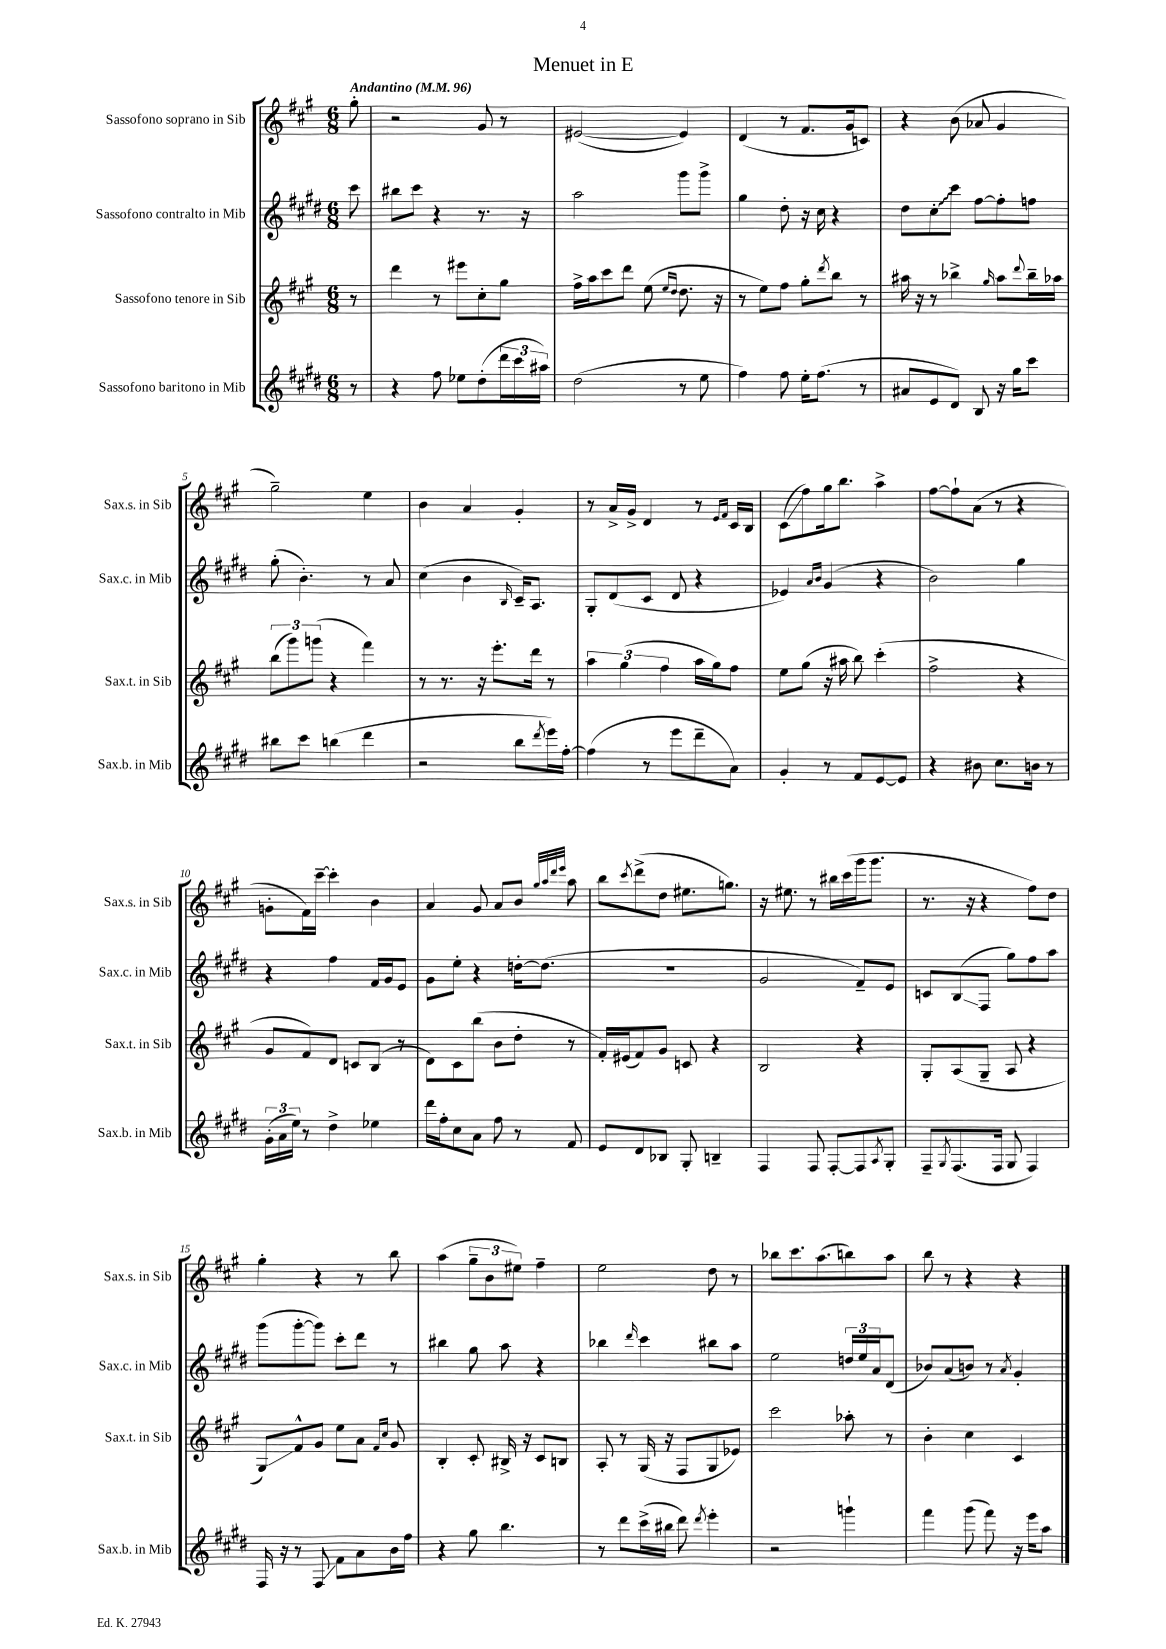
\header { title = "Menuet in E" }
<<
\new StaffGroup <<
\new Staff = "s0" \with { instrumentName = "Sassofono soprano in Sib" shortInstrumentName = "Sax.s. in Sib" } {
    \clef treble \key a \major \numericTimeSignature \time 6/8 \partial 8 \tempo "Andantino" 4 = 96
    gis''8-. |
    r2 gis'8 r8 |
    eis'2~( eis'4) |
    d'4( r8 fis'8. gis'16 c'8) |
    r4 b'8( aes'8 gis'4 |
    gis''2--) e''4 |
    b'4 a'4 gis'4-. |
    r8 a'16-> gis'16-> d'4 r8 \grace { e'16 fis'16 } cis'16 b16 |
    cis'8\glissando( fis''8) gis''16 b''8. a''4-> |
    fis''8~ fis''8-! a'8( r8 r4 |
    g'8-. fis'16) cis'''16~-- cis'''4-. b'4 |
    a'4 gis'8 a'8 b'8 \grace { gis''32 a''32 d'''32 e'''32 } a''8 |
    b''8 \acciaccatura { cis'''8 } d'''8->( d''8 eis''8. g''8.) |
    r16 eis''8. r8 bis''16 cis'''16( gis'''16 gis'''8. |
    r8. r16 r4 fis''8) d''8 |
    gis''4-. r4 r8 b''8 |
    a''4( \tuplet 3/2 { gis''8-- b'8 eis''8) } fis''4-- |
    e''2 d''8 r8 |
    bes''8 cis'''8. a''8.( b''8) a''8 |
    b''8 r8 r4 r4 \bar "|." |
}
\new Staff = "s1" \with { instrumentName = "Sassofono contralto in Mib" shortInstrumentName = "Sax.c. in Mib" } {
    \clef treble \key e \major \numericTimeSignature \time 6/8 \partial 8
    cis'''8 |
    bis''8 cis'''8 r4 r8. r16 |
    a''2 gis'''8 gis'''8-> |
    gis''4 dis''8-. r16 cis''16 r4 |
    dis''8 \once \override Glissando.style = #'zigzag cis''8-.\glissando cis'''8 fis''8~ fis''8-. f''8 |
    gis''8-.( b'4.-.) r8 a'8 |
    cis''4( b'4 \grace { b16 } cis'16--) a8. |
    gis8-. dis'8( cis'8 dis'8 r4 |
    ees'4) \grace { a'16 b'16 } gis'4( r4 |
    b'2) gis''4 |
    r4 fis''4 fis'16 gis'16 e'8 |
    gis'8 e''8-. r4 d''16~-. d''8.( |
    R2. |
    gis'2 fis'8--) e'8 |
    c'8 b8\glissando( fis8 gis''8) fis''8 a''8 |
    gis'''8( gis'''8~-. gis'''8) cis'''8-. dis'''8 r8 |
    bis''4 gis''8 a''8 r4 |
    bes''4 \grace { dis'''16 } cis'''4 bis''8 a''8 |
    e''2 \tuplet 3/2 { d''16 e''16 a'16 } dis'8( |
    bes'8) a'8( b'8) r8 \acciaccatura { a'8 } gis'4-. \bar "|." |
}
\new Staff = "s2" \with { instrumentName = "Sassofono tenore in Sib" shortInstrumentName = "Sax.t. in Sib" } {
    \clef treble \key a \major \numericTimeSignature \time 6/8 \partial 8
    r8 |
    d'''4 r8 eis'''8 cis''8-. gis''8 |
    fis''16-> a''16 cis'''8 d'''8 e''8( \grace { e''16 d''16 } d''8. r16 |
    r8 e''8) fis''8 gis''8-. \acciaccatura { d'''8 } b''8 r8 |
    ais''16 r16 r8 bes''4-> \grace { gis''16 } ais''8 \appoggiatura { d'''8 } bes''16-- aes''16 |
    \tuplet 3/2 { b''8( gis'''8) g'''8( } r4 fis'''4) |
    r8 r8. r16 e'''8.-. d'''16 r8 |
    \tuplet 3/2 { a''4 gis''4( fis''4 } a''16 gis''16) fis''8 |
    e''8 gis''8( r16 ais''16 b''8) cis'''4-.( |
    fis''2-> r4 |
    gis'8 fis'8) d'8 c'8 b8( r8 |
    d'8) cis'8 b''8( b'8 d''8-. r8 |
    fis'16-.) eis'16( fis'8) gis'8 c'8 r4 |
    b2 r4 |
    gis8-. a8( gis8-- a8 r4 |
    gis8\glissando) fis'8-^ gis'8 e''8 a'8 \grace { fis'16 cis''16 } gis'8 |
    b4-. cis'8-. bis16-> r16 cis'8 b8 |
    a8-. r8 gis16( r16 fis8 gis8 ees'8) |
    cis'''2 aes''8-. r8 |
    b'4-. cis''4 cis'4 \bar "|." |
}
\new Staff = "s3" \with { instrumentName = "Sassofono baritono in Mib" shortInstrumentName = "Sax.b. in Mib" } {
    \clef treble \key e \major \numericTimeSignature \time 6/8 \partial 8
    r8 |
    r4 fis''8 ees''8 dis''8-.( \tuplet 3/2 { dis'''16 cis'''16 ais''16) } |
    dis''2( r8 e''8 |
    fis''4) fis''8 e''16-. fis''8.( r8 |
    ais'8 e'8 dis'8) b8 r16 gis''16 cis'''8 |
    bis''8 cis'''8 b''4( dis'''4 |
    r2 b''8 \acciaccatura { dis'''8 } e'''16) fis''16~-. |
    fis''4( r8 e'''8 dis'''8-- a'8) |
    gis'4-. r8 fis'8 e'8~ e'8 |
    r4 bis'8 cis''8. b'16 r8 |
    \tuplet 3/2 { gis'16-.( a'16 e''16) } r8 dis''4-> ees''4 |
    dis'''16 fis''16-. cis''8 a'8 fis''8 r8 fis'8 |
    e'8 dis'8 bes8 gis8-. b4-- |
    fis4 fis8 fis8~-. fis8 \acciaccatura { a8 } gis8-. |
    fis8-- \acciaccatura { gis8 } fis8.( fis16 gis8 fis4) |
    fis16 r16 r8 fis8\glissando fis'8 a'8 b'16 fis''16 |
    r4 gis''8 b''4. |
    r8 dis'''8 cis'''16->( bis''16 dis'''8) \acciaccatura { dis'''8 } e'''4-. |
    r2 g'''4-! |
    fis'''4 gis'''8( fis'''8) r16 e'''16 a''8 \bar "|." |
}
>>
>>
